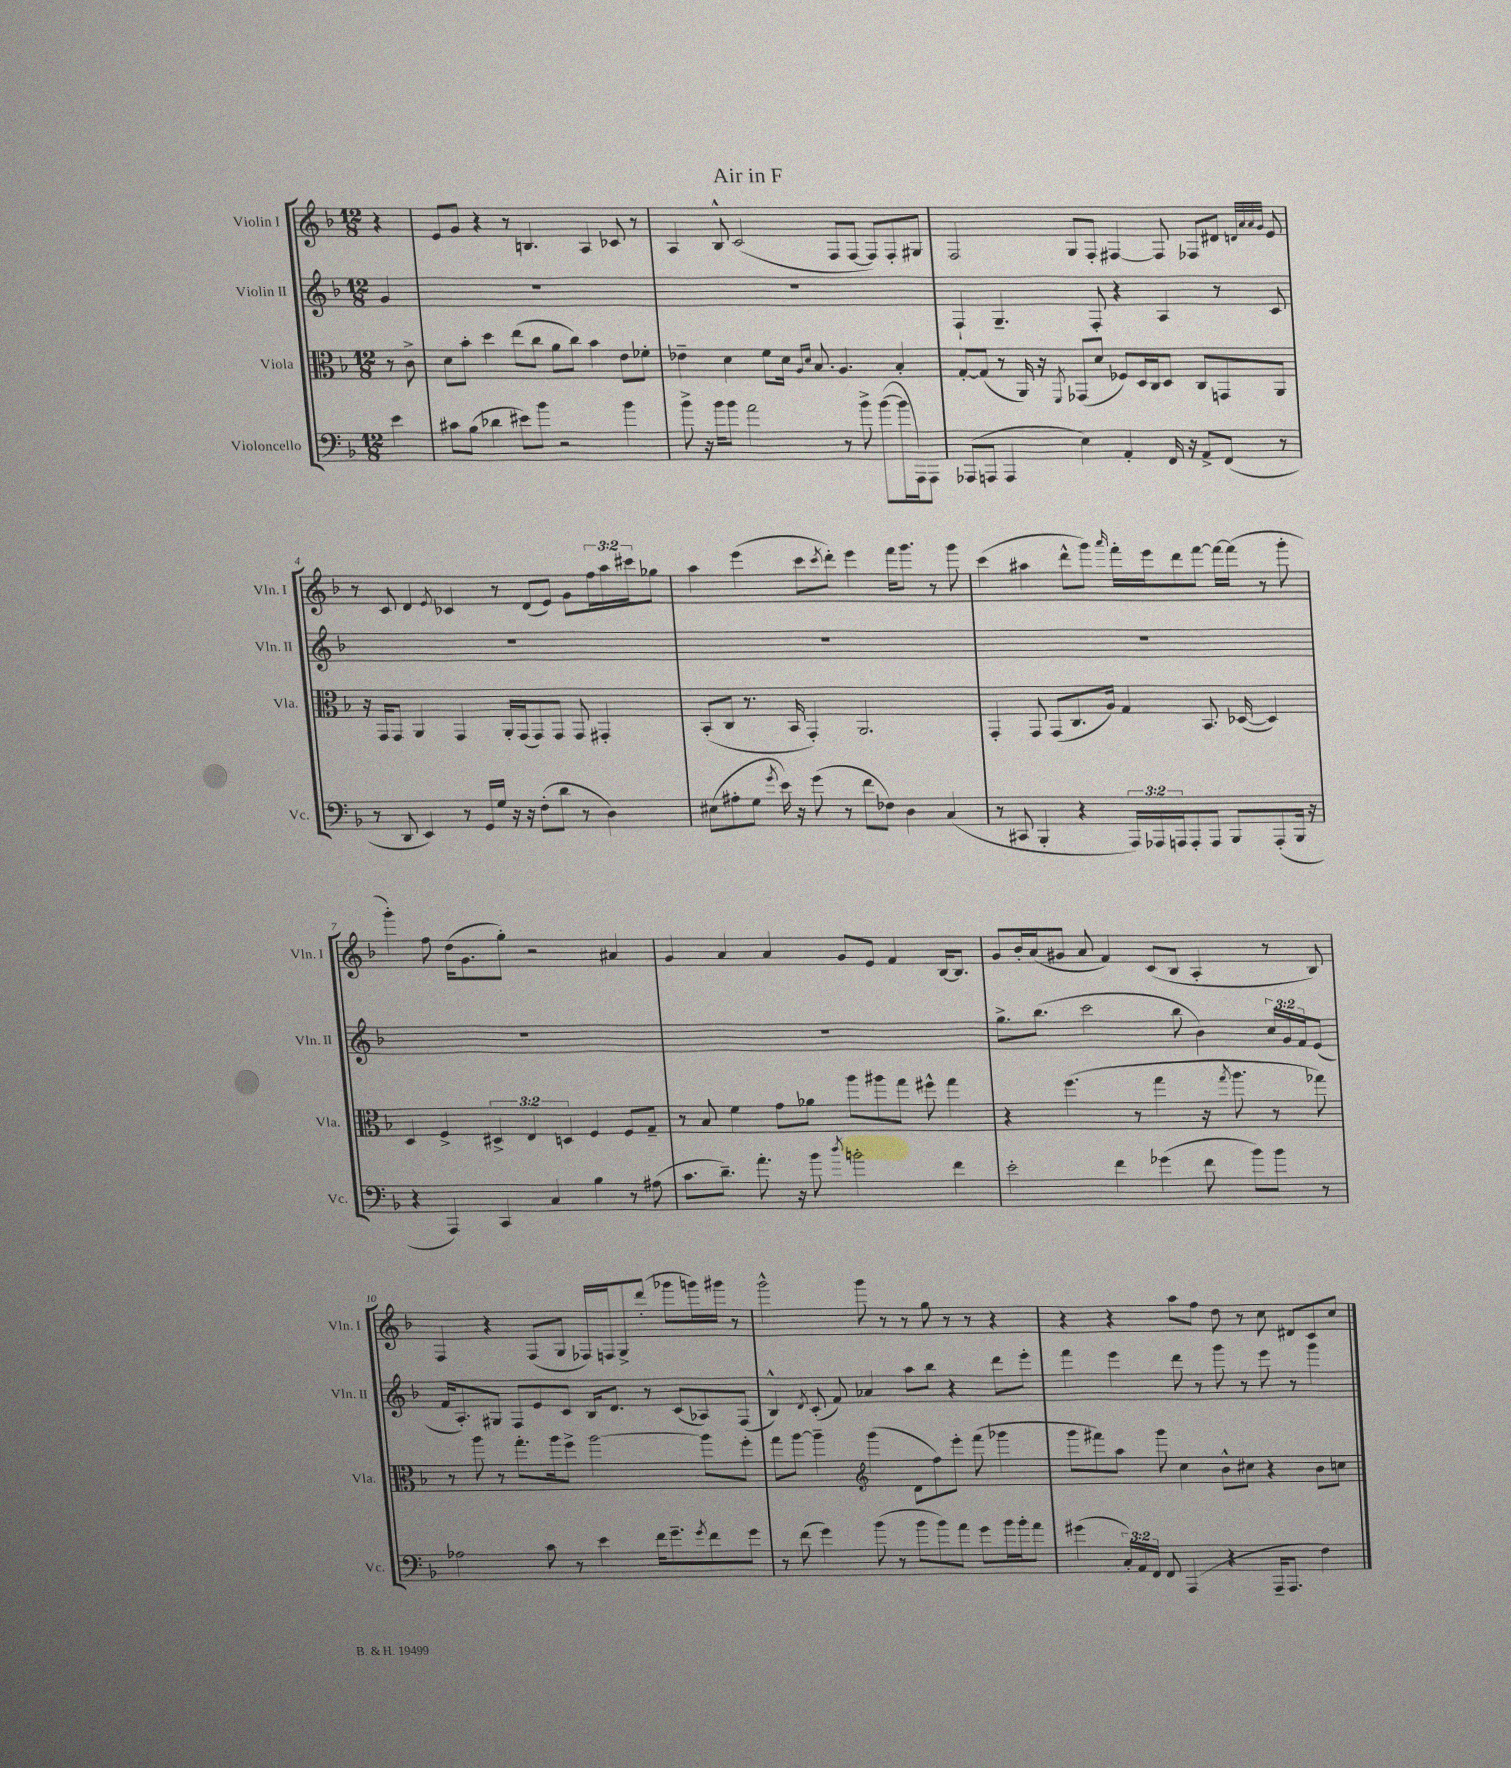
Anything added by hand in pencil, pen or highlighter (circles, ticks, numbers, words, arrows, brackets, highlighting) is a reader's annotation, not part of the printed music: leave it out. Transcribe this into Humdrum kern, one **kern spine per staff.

**kern	**kern	**kern	**kern
*part4	*part3	*part2	*part1
*staff4	*staff3	*staff2	*staff1
*I"Violoncello	*I"Viola	*I"Violin II	*I"Violin I
*I'Vc.	*I'Vla.	*I'Vln. II	*I'Vln. I
*clefF4	*clefC3	*clefG2	*clefG2
*k[b-]	*k[b-]	*k[b-]	*k[b-]
*M12/8	*M12/8	*M12/8	*M12/8
=	=	=	=
4e\	8r	4g/	4r
.	8c^\	.	.
=1	=1	=1	=1
8c#X\L	8d\L	1.r	8e/L
(8B-\J	8b-'\J	.	8g/J
4d-X\	4dd\	.	4r
8e#X\L)	(8ee\L	.	8r
8b-\J	8cc\J	.	4.Bn/
2r	8a\L	.	.
.	8cc\J)	.	.
.	4b-\	.	4A/
4b-\	8e\L	.	8c-X/
.	8f-X'\J	.	8r
=2	=2	=2	=2
8b-^\	4e-X~\	1.r	4A/
16r	.	.	.
16b-\KL	.	.	.
8b-\J	4d\	.	8B-^^/
2a\	.	.	(2c/
.	8f\L	.	.
.	16d\Jk	.	.
.	16qqA/LL	.	.
.	16qqd/JJ	.	.
.	8.B-/	.	.
8r	4.A/	.	8F/L
8b-^\	.	.	[8F/J
([8b-\L	.	.	8F/L])
16b-\L]	4B-'/	.	8F'/
16AAA\J)	.	.	.
8AAA\J	.	.	8G#X/J
=3	=3	=3	=3
(8AAA-X/L	[8G'/L	4F`/	2F/
8AAAn/J	(8G/J]	.	.
4AAA/	8r	4.G~/	.
.	16AA/)	.	.
.	16r	.	.
.	8qFF/	.	.
4E\)	(8GG-X/L	.	8G/L
.	8d/J	8F'/	8F'/J
4AA'/	8F-X/L)	4r	[4F#X/
.	16D/L	.	.
.	16C/J	.	.
16FF/	8D/J	4A/	8F#/]
16r	.	.	.
8AA^/L	8C/L	.	8F-X/L
(8FF/J	8GGn/	8r	8d#X/J
.	.	.	32qqdn/LLL
.	.	.	32qqa/
.	.	.	32qqa/
.	.	.	32qqg/JJJ
8r	8AA/J	8c/	8e/
!!LO:LB:g=z
=4	=4	=4	=4
8r	16r	1.r	8r
.	16GG/KL	.	.
8DD/	8GG/J	.	8c/
4EE/)	4AA/	.	4d/
.	.	.	8qe/
8r	4GG/	.	4c-X/
16GG/LL	.	.	.
16G/JJ	.	.	.
16r	16AA'/LL	.	8r
16r	(16GG/J	.	.
(8F'\L	8GG/)	.	(8d/L
8d\J	8GG/J	.	8e/J)
8r	8GG/	.	8g\L
4D\)	4GG#X'/	.	24ff\L
.	.	.	24aa\
.	.	.	24ccc#X\J
.	.	.	8gg-X\J
=5	=5	=5	=5
(8E#X\L	(8BB-'/L	1.r	4aa\
8A#X'\	8C/J	.	.
8G\J	8.r	.	(4eee\
8qg/	.	.	.
16e\)	.	.	.
16r	16BB-/	.	.
(8g\	4GG'/)	.	8ccc\L
.	.	.	8qccc/
8r	.	.	8ddd'\J)
8f\L	2.AA/	.	4eee\
8F-X\J)	.	.	.
4D\	.	.	16fff\KL
.	.	.	8.ggg\J
(4C/	.	.	8r
.	.	.	8ggg\
=6	=6	=6	=6
8r	4GG'/	1.r	(4ccc\
8CC#X/	.	.	.
4BBB-'/	8GG/	.	4aa#X\
.	(8GG/L	.	.
4r	8.C/	.	8ddd^^\L
.	.	.	8ggg\J)
.	16A/Jk)	.	.
.	.	.	16qqaaa/
24AAA/LL)	4G/	.	16fff'\LL
24AAA-X/	.	.	.
.	.	.	16eee\J
24AAAn/J	.	.	.
8AAA'/	.	.	8ddd\
8AAA/J	8.BB-/	.	[8fff\J
8BBB-/L	.	.	16fff\LL_
.	([16D-X/	.	(16fff\JJ]
(8AAA'/	4D-/])	.	8r
16BBB-/Jk	.	.	8ggg'\
16r	.	.	.
!!LO:LB:g=z
=7	=7	=7	=7
4r	4D/	1.r	4ggg'\)
4AAA/)	4F^/	.	8ff\
.	.	.	(16dd\KL
.	.	.	8.g\
4CC/	6D#X^/	.	.
.	.	.	8gg'\J)
.	6E/	.	.
4C/	.	.	2r
.	6Dn/	.	.
4B-\	4F/	.	.
8r	8F/L	.	4a#X/
(8A#X\	8G~/J	.	.
=8	=8	=8	=8
8.c\L	8r	1.r	4g/
.	8B-/	.	.
8.d~\J)	.	.	.
.	4f\	.	4a/
8.a'\	.	.	.
.	8g\L	.	4a/
16r	.	.	.
8b-\	8a-X\J	.	.
8qdd/	.	.	.
2bn'\	8aa\L	.	8g/L
.	8aa#X\	.	8e/J
.	8gg\J	.	4f/
.	8ff#X^^\	.	.
4f\	4gg\	.	[16B-/KL
.	.	.	8.B-/J]
=9	=9	=9	=9
2e'\	4r	8.gg^\L	8g/L
.	.	.	16b-'/L
.	.	(8.bb-\J	(16a/J
.	(4.ff\	.	8g#X/J
.	.	2ccc\	8a/
4f\	.	.	4f/)
.	8r	.	.
(4g-X\	4gg\	.	(8c/L
.	.	8bb-\	8B-/J
8f\	16r	4b-\)	4A'/
.	8qgg/	.	.
.	8.aa\	.	.
8b-\L)	.	.	.
8b-\J	8r	24cc/LL	8r
.	.	24g/	.
.	.	24f/J	.
8r	8gg-X\)	(8e/J	8B-/)
!!LO:LB:g=z
=10	=10	=10	=10
2A-X\	8r	16f/KL	4F/
.	.	8.A'/)	.
.	8aa\	.	.
.	8r	8G#X/J	4r
.	8.gg'\L	8F/L	.
8c\	.	8e/	(8F/L
.	16aa\k	.	.
8r	8ff^\J	8c/J	8G/J
4e\	[2aa\	16B-/KL	16F-X/LL)
.	.	8.d/J	16Fn/J
.	.	.	8G^/
16f\KL	.	8r	(8ddd'/J
8.g~\	.	.	.
.	.	(8c/L	8ggg-X\L
8qg/	.	.	.
8f\	8aa\L]	8A-X/)	16gggn\L)
.	.	.	16ggg#X\JJ
8g\J	8ff'\J	(8F/J	8r
=11	=11	=11	=11
8r	8gg\L	4B-^^/)	2ggg^^\
(8f\	[8aa\J	.	.
.	.	8qd/	.
4g\)	4aa~\]	(8c'/	.
.	.	8f/)	.
*	*clefG2	*	*
(8b-\	(4ggg\	4a-X/	8ggg\
8r	.	.	8r
8b-\L	8d\L	8aa\L	8r
8b-\)	8ff\)	8bb-\J	8gg\
8a\J	8eee'\J	4r	8r
8g\L	(8fff\	.	8r
16b-\L	4ggg-X\	8ddd\L	4r
16b-'\J	.	.	.
8a\J	.	8eee'\J	.
=12	=12	=12	=12
(4g#X\	8ggg\L	4fff\	4r
.	8fff#X\)	.	.
24C'/LL)	8aa\J	4eee\	4r
24AA/	.	.	.
24FF/JJ	.	.	.
8FF/	8ggg\	.	.
(4AAA/	4cc\	8ddd\	8aa\L
.	.	8r	8ff\J
4r	8b-^^\L	8ggg\	8dd\
.	8cc#X\J	8r	8r
16AAA~/KL	4r	8eee\	8cc\
8.AAA/J	.	.	.
.	.	8r	8d#X/L
4F\)	8b-\L	4ggg\	8c/
.	8ccn\J	.	8cc/J
==	==	==	==
*-	*-	*-	*-
